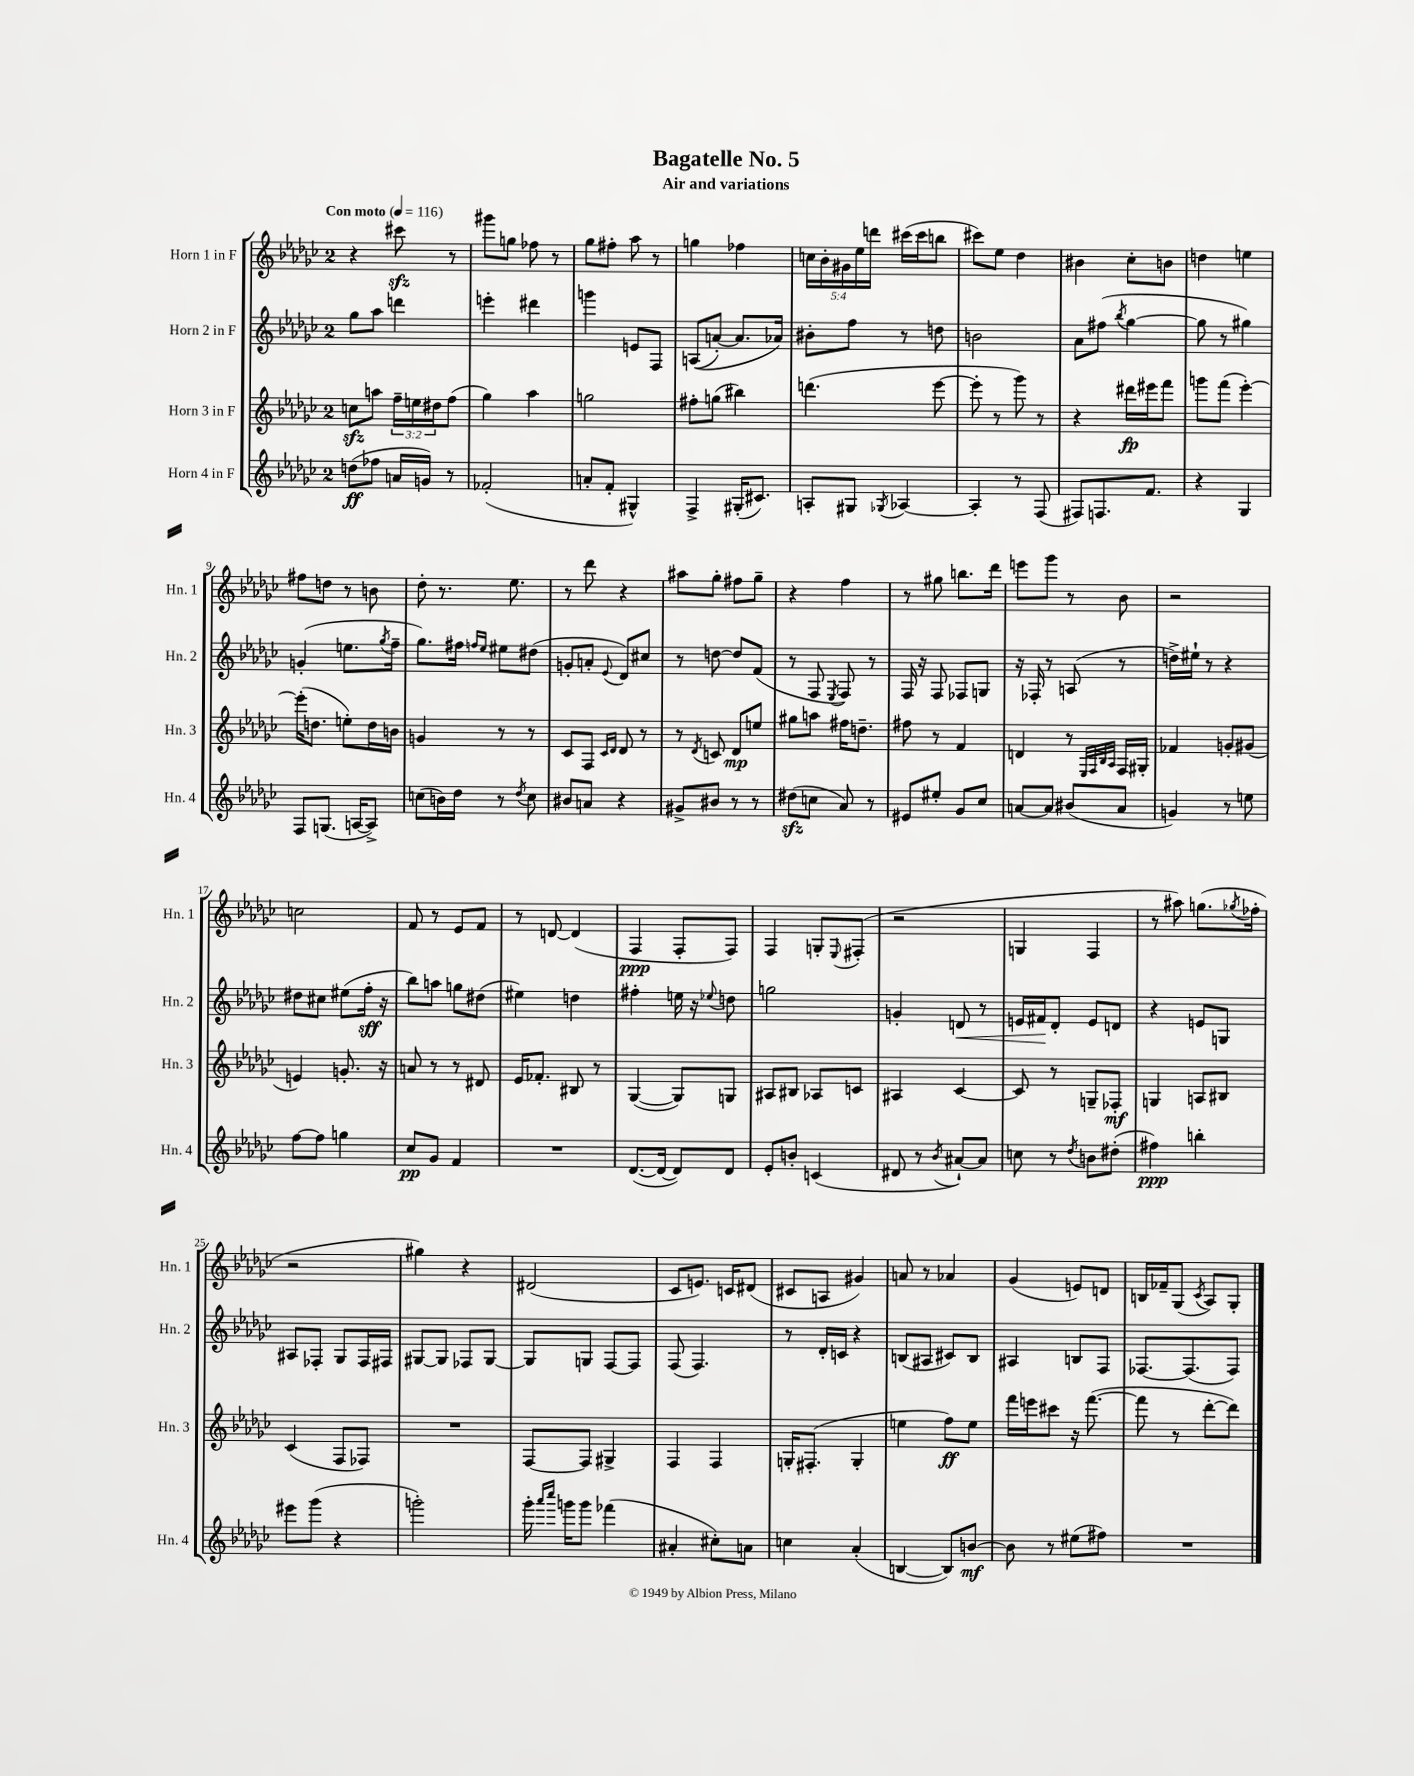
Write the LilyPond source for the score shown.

\header { title = "Bagatelle No. 5" subtitle = "Air and variations" }
<<
\new StaffGroup <<
\new Staff = "s0" \with { instrumentName = "Horn 1 in F" shortInstrumentName = "Hn. 1" } {
    \clef treble \key ges \major \once \override Staff.TimeSignature.style = #'single-digit \time 2/4 \override Staff.TupletNumber.text = #tuplet-number::calc-fraction-text \tempo "Con moto" 4 = 116
    r4 cis'''8\sfz r8 |
    gis'''8 g''8 fes''8 r8 |
    ges''8 fis''8-. aes''8 r8 |
    g''4 fes''4 |
    \tuplet 5/4 { c''16 bes'16-. gis'16 ees''16 d'''16 } cis'''16( cis'''16 b''8 |
    cis'''8) ees''8 des''4 |
    bis'4 ces''8-. b'8 |
    d''4 e''4 |
    fis''8 d''8 r8 b'8 |
    des''8-. r8. ees''8. |
    r8 des'''8 r4 |
    ais''8 ges''8-. fis''8 ges''8-- |
    r4 f''4 |
    r8 gis''8 b''8. des'''16 |
    e'''8 ges'''8 r8 bes'8 |
    r2 |
    c''2 |
    f'8 r8 ees'8 f'8 |
    r8 d'8~ d'4( |
    f4\ppp f8-. f8) |
    f4 g8-. \appoggiatura { ees8 } fis8-.( |
    r2 |
    g4 f4 |
    r8 ais''8) g''8.( \acciaccatura { ges''8 } fes''16-. |
    r2 |
    gis''4) r4 |
    dis'2( |
    ces'8 e'8.) c'16 dis'8( |
    cis'8 a8 gis'4) |
    a'8 r8 aes'4 |
    ges'4( e'8) d'8 |
    b16 fes'16-- ges8( \acciaccatura { ces'8 } aes8) ges8-. \bar "|." |
}
\new Staff = "s1" \with { instrumentName = "Horn 2 in F" shortInstrumentName = "Hn. 2" } {
    \clef treble \key ges \major \once \override Staff.TimeSignature.style = #'single-digit \time 2/4
    ges''8 aes''8 d'''4 |
    e'''4-. dis'''4 |
    g'''4 e'8 f8 |
    a8(\( a'8~-.) a'8. aes'16\) |
    bis'8-. f''8 r8 d''8 |
    b'2 |
    aes'8 fis''8( \acciaccatura { bes''8 } ges''4~ |
    ges''8 r8 gis''4) |
    g'4-.( e''8. \acciaccatura { ges''8 } f''16-- |
    ges''8.) fis''16 \grace { f''16 ees''16 } eis''8 dis''8( |
    g'8-. a'8-. \appoggiatura { ees'8 } des'8) cis''8 |
    r8 d''8~ d''8 f'8( |
    r8 f8 \acciaccatura { ees8 } f8) r8 |
    f16 r16 f8 fes8 g8 |
    r16 fes16-. r8 a8( r8 |
    d''16->) eis''16-! r8 r4 |
    dis''8 cis''8 eis''8( f''16-.\sff r16 |
    bes''8) a''8 g''8 dis''8( |
    eis''4) d''4 |
    fis''4-. e''16 r16 \appoggiatura { ees''8 } d''8 |
    g''2 |
    g'4-. d'8\< r8 |
    e'16 fis'16\! des'8-. e'8 d'8 |
    r4 e'8 g8 |
    ais8 fes8-. ges8 fes16 fis16 |
    gis8~ gis8 fes8 gis8~ |
    gis8 g8 f8~ f8 |
    f8( f4.) |
    r8 des'16-. c'16 r4 |
    b8( ais8 cis'8) b8 |
    ais4 b8 f8 |
    fes8.~ fes8.( fes8) \bar "|." |
}
\new Staff = "s2" \with { instrumentName = "Horn 3 in F" shortInstrumentName = "Hn. 3" } {
    \clef treble \key ges \major \once \override Staff.TimeSignature.style = #'single-digit \time 2/4 \override Staff.TupletNumber.text = #tuplet-number::calc-fraction-text
    c''8\sfz a''8 \tuplet 3/2 { f''16-- e''16 dis''16 } f''8( |
    ges''4) aes''4 |
    g''2 |
    fis''8-. g''8( bis''4) |
    d'''4.( ees'''8~ |
    ees'''8-. r8 ges'''8) r8 |
    r4 dis'''16\fp eis'''16 f'''8 |
    g'''8 f'''8( ees'''4~-.) |
    ees'''16-.( d''8. e''8-.) d''16 b'16 |
    g'4 r8 r8 |
    ces'8 f8 \grace { ces'16 des'16 } des'8 r8 |
    r8 \acciaccatura { des'8 } c'8 des'8\mp e''8 |
    gis''8 a''8 fis''16 d''8.-- |
    fis''8 r8 f'4 |
    d'4 r8 \grace { ees32 f32 bes32 aes32 } f16 gis16-. |
    fes'4 g'8-. gis'8( |
    e'4) g'8.-. r16 |
    a'8 r8 r8 dis'8 |
    ees'16 fes'8.-. bis8 r8 |
    ges4~( ges8) g8 |
    ais8 bis8 aes8 c'8 |
    ais4 ces'4~ |
    ces'8 r8 g8-- fes8-.\mf |
    g4 a8 bis8 |
    ces'4( f8 fes8) |
    R2 |
    f8~ f8 gis4-> |
    f4 f4 |
    g16-. fis8.-.( g4-. |
    e''4 f''8\ff) e''8 |
    f'''16 e'''16 cis'''8 r16 f'''8.~( |
    f'''8 r8 des'''8~-. des'''8) \bar "|." |
}
\new Staff = "s3" \with { instrumentName = "Horn 4 in F" shortInstrumentName = "Hn. 4" } {
    \clef treble \key ges \major \once \override Staff.TimeSignature.style = #'single-digit \time 2/4
    d''8\ff( fes''8 a'16 g'16) r8 |
    fes'2-.( |
    a'8-. f'8-. gis4-^) |
    f4-> gis16-.( cis'8.) |
    a8-. gis8 \acciaccatura { ges8 } aes4~ |
    aes4-. r8 f8( |
    fis8) f8. f'8. |
    r4 ges4 |
    f8 g8.( a16~ a8->) |
    c''8( b'16) des''16 r8 \acciaccatura { des''8 } c''8 |
    bis'8 a'8 r4 |
    gis'8-> bis'8 r8 r8 |
    dis''8\sfz( c''8 aes'8) r8 |
    eis'8 eis''8-. ges'8 ces''8 |
    a'8~ a'8 bis'8( a'8 |
    g'4) r8 e''8 |
    f''8~ f''8 g''4 |
    ces''8\pp ges'8 f'4 |
    R2 |
    des'8.~( des'16~ des'8) des'8 |
    ees'8-. b'8-. c'4( |
    dis'8 r8 \acciaccatura { bes'8 } ais'8~-!) ais'8 |
    c''8 r8 \acciaccatura { des''8 } b'8 dis''8-.( |
    fis''4\ppp) b''4-. |
    eis'''8 ges'''8( r4 |
    g'''2-.) |
    ges'''16-. \grace { aes'''16 ces''''16 } g'''16 g'''8 fes'''4( |
    ais'4-. cis''8-.) a'8 |
    c''4 aes'4-.( |
    b4~ b8) b'8~\mf |
    b'8 r8 eis''8( fis''8) |
    R2 \bar "|." |
}
>>
>>
